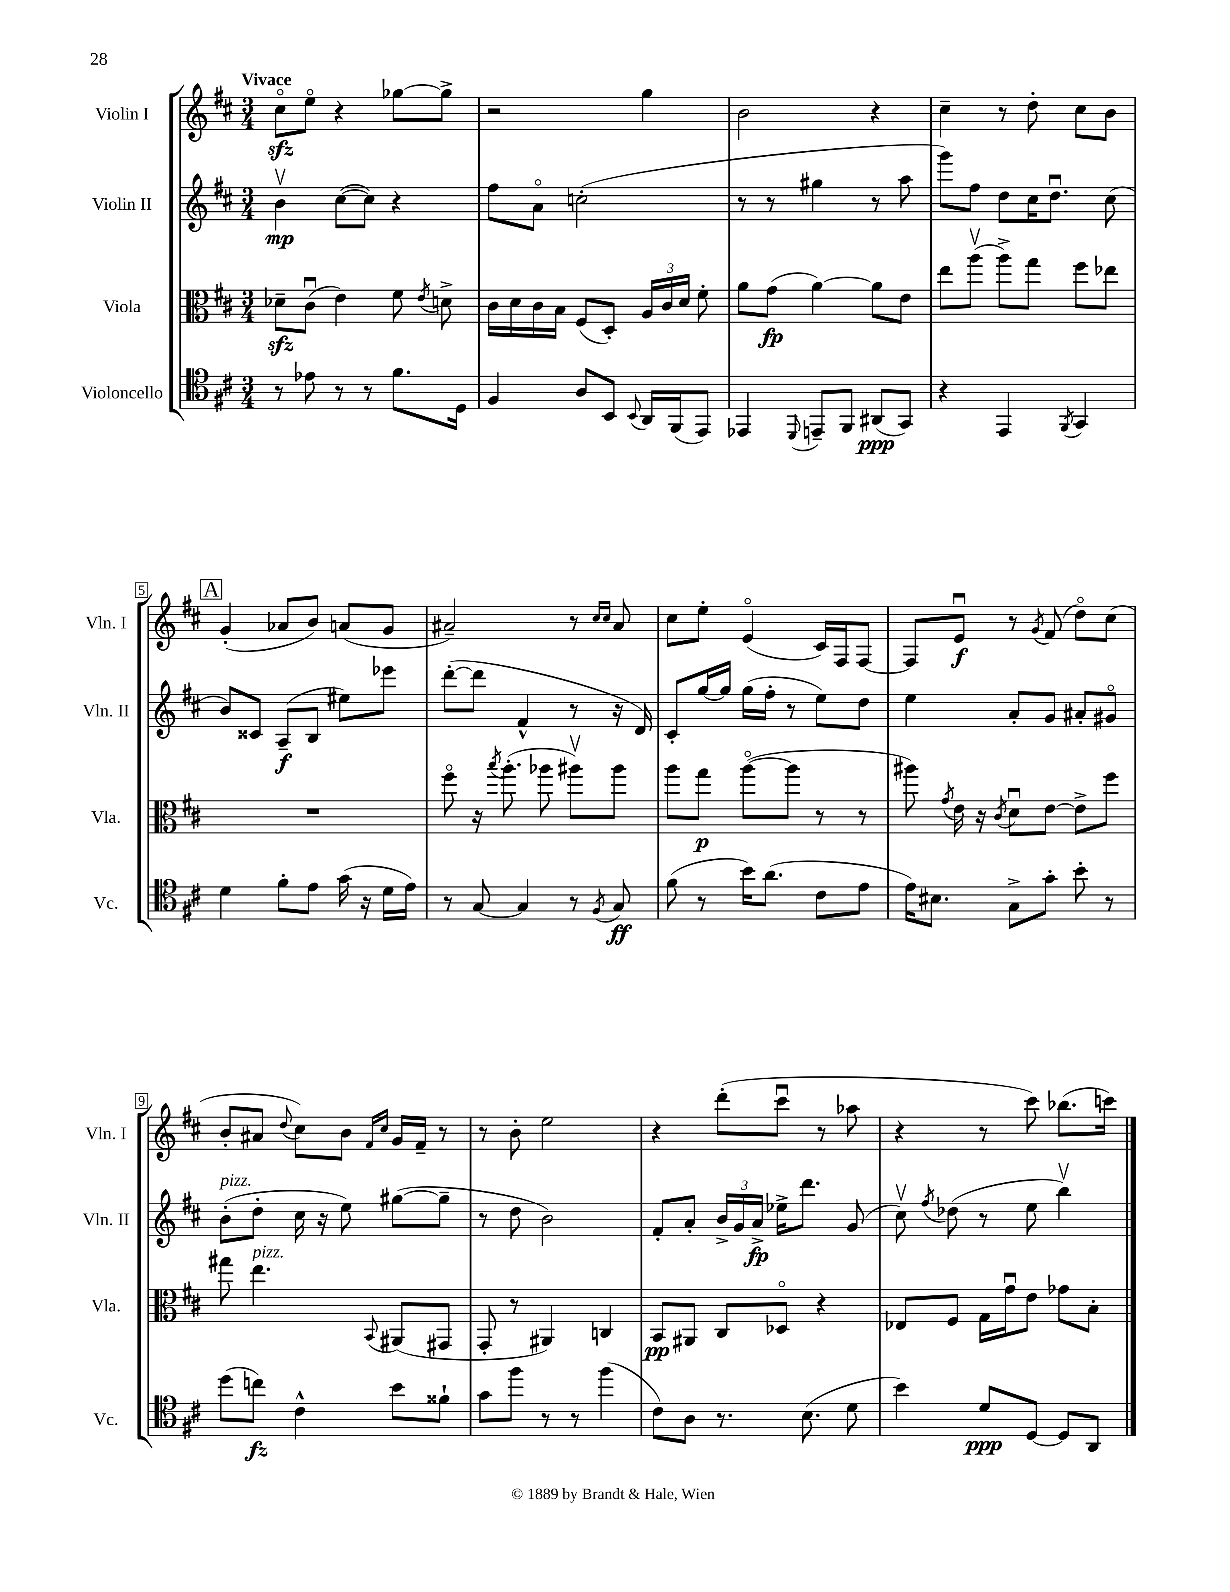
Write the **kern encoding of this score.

**kern	**dynam	**kern	**dynam	**kern	**dynam	**kern	**dynam
*part4	*part4	*part3	*part3	*part2	*part2	*part1	*part1
*staff4	*staff4	*staff3	*staff3	*staff2	*staff2	*staff1	*staff1
*I"Violoncello	*	*I"Viola	*	*I"Violin II	*	*I"Violin I	*
*I'Vc.	*	*I'Vla.	*	*I'Vln. II	*	*I'Vln. I	*
*clefC4	*	*clefC3	*	*clefG2	*	*clefG2	*
*k[f#c#]	*	*k[f#c#]	*	*k[f#c#]	*	*k[f#c#]	*
*M3/4	*	*M3/4	*	*M3/4	*	*M3/4	*
=1	=1	=1	=1	=1	=1	=1	=1
!	!	!	!	!	!	!LO:TX:a:B:t=Vivace	!
8r	.	8d-Xzz~\L	.	4bv\	mp	8cc#zz\L	.
8e-X\	.	(8c#u\J	.	.	.	8ee\J	.
8r	.	4e\)	.	([8cc#\L	.	4r	.
8r	.	.	.	8cc#\J])	.	.	.
8.f#\L	.	8f#\	.	4r	.	[8gg-X\L	.
.	.	8qe/	.	.	.	.	.
.	.	8dn^\	.	.	.	8gg-^\J]	.
16D\Jk	.	.	.	.	.	.	.
=2	=2	=2	=2	=2	=2	=2	=2
4F#/	.	16c#\LL	.	8ff#\L	.	2r	.
.	.	16d\	.	.	.	.	.
.	.	16c#\	.	8a\J	.	.	.
.	.	16B\JJ	.	.	.	.	.
8A/L	.	(8F#/L	.	(2ccn'\	.	.	.
8BB/J	.	8D'/J)	.	.	.	.	.
8qqBB/	.	.	.	.	.	.	.
16AA/LL	.	24A/LL	.	.	.	4gg\	.
.	.	24c#/	.	.	.	.	.
(16FF#/J	.	.	.	.	.	.	.
.	.	24d/JJ	.	.	.	.	.
8EE/J)	.	8f#'\	.	.	.	.	.
=3	=3	=3	=3	=3	=3	=3	=3
4EE-X/	.	8a\L	.	8r	.	2b\	.
.	.	(8g\J	fp	8r	.	.	.
8qqDD/	.	.	.	.	.	.	.
8EEn~/L	.	[4a\)	.	4gg#X\	.	.	.
8FF#/J	.	.	.	.	.	.	.
(8AA#X/L	ppp	8a\L]	.	8r	.	4r	.
8GG/J)	.	8e\J	.	8aa\	.	.	.
=4	=4	=4	=4	=4	=4	=4	=4
4r	.	8ee\L	.	8ggg\L)	.	4cc#~\	.
.	.	(8aav\J	.	8ff#\J	.	.	.
4EE/	.	8aa^\L)	.	8dd\L	.	8r	.
.	.	8gg\J	.	16cc#\K	.	8dd'\	.
.	.	.	.	8.ddu\J	.	.	.
8qFF#/	.	.	.	.	.	.	.
4GG/	.	8ff#\L	.	.	.	8cc#\L	.
.	.	8ee-X\J	.	(8cc#\	.	8b\J	.
!!LO:LB:g=z
!!LO:REH:place=s1:t=A
=5	=5	=5	=5	=5	=5	=5	=5
4d\	.	2.r	.	8b/L)	.	(4g'/	.
.	.	.	.	8c##X/J	.	.	.
8f#'\L	.	.	.	(8A~/L	f	8a-X/L	.
8e\J	.	.	.	8B/J	.	8b/J)	.
(16g\	.	.	.	8ee#X\L)	.	(8an/L	.
16r	.	.	.	.	.	.	.
16d\LL	.	.	.	8eee-X\J	.	8g/J	.
16e\JJ)	.	.	.	.	.	.	.
=6	=6	=6	=6	=6	=6	=6	=6
8r	.	8ff#\	.	([8ddd'\L	.	2a#X~/)	.
[8G/	.	16r	.	8ddd\J]	.	.	.
.	.	8qbb/	.	.	.	.	.
.	.	(8.aa'\	.	.	.	.	.
4G/]	.	.	.	4f#^^/	.	.	.
.	.	8aa-X\	.	.	.	.	.
8r	.	8aa#Xv\L)	.	8r	.	8r	.
.	.	.	.	.	.	16qqcc#/LL	.
8qF#/	.	.	.	.	.	16qqcc#/JJ	.
8G/	ff	8aa#\J	.	16r	.	8a#/	.
.	.	.	.	16d/)	.	.	.
=7	=7	=7	=7	=7	=7	=7	=7
(8f#\	.	8aa\L	.	8c#'/L	.	8cc#\L	.
8r	.	8gg\J	p	[16gg/L	.	8ee'\J	.
.	.	.	.	16gg/JJ]	.	.	.
16b\KL)	.	([8aa\L	.	(16gg\LL	.	(4e/	.
(8.a\J	.	.	.	16ff#'\JJ	.	.	.
.	.	8aa\J]	.	8r	.	.	.
8c#\L	.	8r	.	8ee\L)	.	16c#/LL)	.
.	.	.	.	.	.	16F#/J	.
8e\J	.	8r	.	8dd\J	.	[8F#/J	.
=8	=8	=8	=8	=8	=8	=8	=8
16e\KL)	.	8aa#X\)	.	4ee\	.	8F#/L]	.
8.B#X\J	.	.	.	.	.	.	.
.	.	8qg/	.	.	.	.	.
.	.	16e\	.	.	.	8eu/J	f
.	.	16r	.	.	.	.	.
.	.	8qc#/	.	.	.	.	.
8G^\L	.	8du\L	.	8a'/L	.	8r	.
.	.	.	.	.	.	8qg/	.
8g'\J	.	[8e\J	.	8g/J	.	(8f#/	.
8b'\	.	8e^\L]	.	8a#X'/L	.	8dd\L)	.
8r	.	8ff#\J	.	8g#X/J	.	(8cc#\J	.
!!LO:LB:g=z
=9	=9	=9	=9	=9	=9	=9	=9
!	!	!	!	!LO:TX:a:i:t=pizz.	!	!	!
(8dd\L	.	8gg#X\	.	(8b'\L	.	8b'/L	.
!	!	!LO:TX:a:i:t=pizz.	!	!	!	!	!
8ccn\J)	fz	4.ee\	.	8dd'\J	.	8a#X/J	.
.	.	.	.	.	.	8qqdd/	.
4c#^^\	.	.	.	16cc#\	.	8cc#\L)	.
.	.	.	.	16r	.	.	.
.	.	.	.	8ee\)	.	8b\J	.
.	.	.	.	.	.	16qqf#/LL	.
.	.	8qqBB/	.	.	.	16qqcc#/JJ	.
8b\L	.	(8AA#X/L	.	([8gg#X\L	.	16g/LL	.
.	.	.	.	.	.	16f#~/JJ	.
8f##X`\J	.	8GG#X/J	.	8gg#~\J]	.	8r	.
=10	=10	=10	=10	=10	=10	=10	=10
8g\L	.	8GG'/	.	8r	.	8r	.
8ff#\J	.	8r	.	8dd\	.	8b'\	.
8r	.	4AA#X/)	.	2b\)	.	2ee\	.
8r	.	.	.	.	.	.	.
(4ff#\	.	4Cn/	.	.	.	.	.
=11	=11	=11	=11	=11	=11	=11	=11
8c#\L)	.	8BB/L	pp	8f#'/L	.	4r	.
8A\J	.	8AA#X/J	.	8a'/J	.	.	.
8.r	.	8C#/L	.	24b^/LL	.	(8ddd'\L	.
.	.	.	.	24g/	.	.	.
.	.	.	.	24a^/JJ	fp	.	.
.	.	8D-X/J	.	16ee-X^\KL	.	8ccc#u\J	.
(8.B\	.	.	.	8.ddd\J	.	.	.
.	.	4r	.	.	.	8r	.
8d\	.	.	.	(8g/	.	8aa-X\	.
=12	=12	=12	=12	=12	=12	=12	=12
4b\)	.	8E-X/L	.	8cc#v\)	.	4r	.
.	.	.	.	8qff#/	.	.	.
.	.	8F#/J	.	(8dd-X\	.	.	.
8d/L	ppp	16G\LL	.	8r	.	8r	.
.	.	16gu\J	.	.	.	.	.
[8D/J	.	8e\J	.	8ee\	.	8ccc#\)	.
8D/L]	.	8g-X\L	.	4bbv\)	.	(8.bb-X\L	.
8AA/J	.	8B'\J	.	.	.	.	.
.	.	.	.	.	.	16cccn\Jk)	.
==	==	==	==	==	==	==	==
*-	*-	*-	*-	*-	*-	*-	*-
